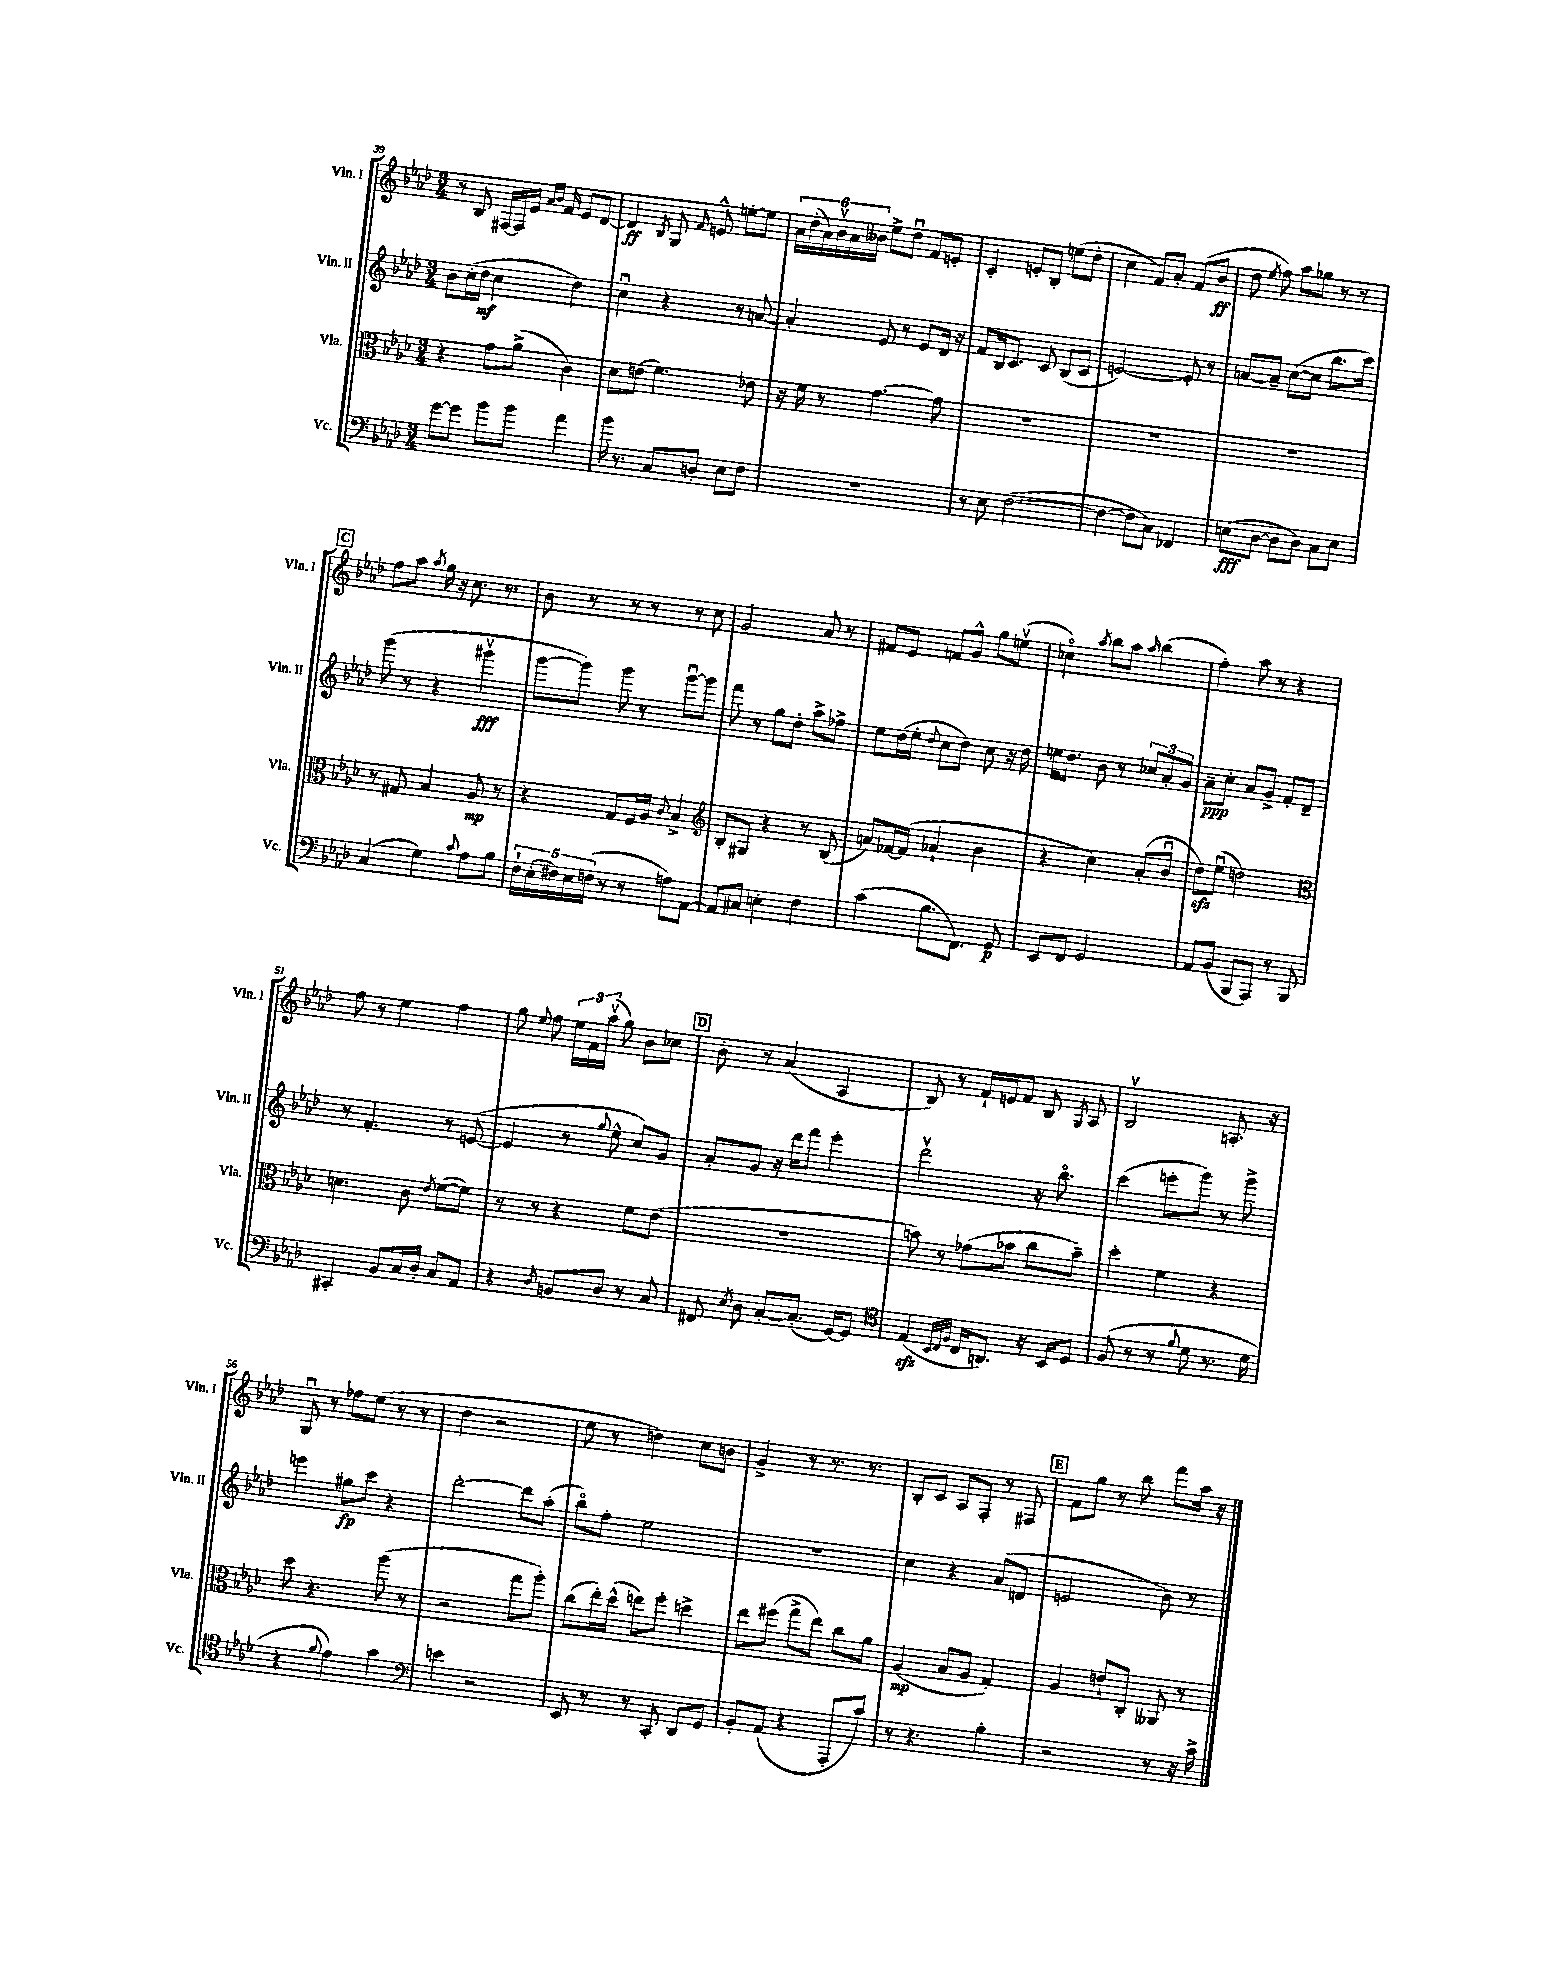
<<
\new StaffGroup <<
\new Staff = "s0" \with { instrumentName = "Vln. I" shortInstrumentName = "Vln. I" } {
    \clef treble \key aes \major \numericTimeSignature \time 3/4
    \autoBeamOff r8 bes8 fis16[~ fis16 ees'16] \grace { aes'16[ bes'16] } f'16 ees'8[ des'8]~ |
    des'4\ff \acciaccatura { bes8 } g8 \grace { f'16 } e'8-^ e''8[~-. e''8] |
    \tuplet 6/4 { aes'16[ des''16-.( aes'16) bes'16\upbow aes'16 beses'16] } ees''8[-> des''8]\downbow f'8[ e'8]-. |
    c'4-. e'8[-. bes8]-. e''8[( des''8]-. |
    c''4 f'8[) aes'8]-. f'8[( bes'8]\ff |
    des''8 \acciaccatura { ees''8 } f''8) aes''8[ ges''8] r8 r8 |
    \mark \markup { \box "C" } f''8[ aes''8] \acciaccatura { aes''8 } g''16 r16 c''8. r8. |
    bes'8 r8 r8 r8 r8 c''8 |
    g'2 aes'8 r8 |
    fis'8[ ees'8] f'8[ g'8]-^ g''8[ e''8]\upbow( |
    ces''4\flageolet) \acciaccatura { aes''8 } bes''8[ aes''8] \grace { aes''16 } bes''4( |
    f''4-.) aes''8 r8 r4 |
    f''8 r8 ees''4 f''4 |
    g''8 \appoggiatura { ees''8 } f''8 \tuplet 3/2 { ees''16[ f'16 aes''16]\upbow( } g''8) bes'8[ ces''8] |
    \mark \markup { \box "D" } bes'8-. r8 aes'4( aes4 |
    bes8) r8 f'16[-! e'16 f'8] bes8 \acciaccatura { g8 } aes8 |
    bes2\upbow a8.-. r16 |
    g8\downbow r8 fes''8[ ees''8]( r8 r8 |
    des''4 r2 |
    ees''8 r8 d''4) c''8[ b'8] |
    g'4-> r8 r8. r8. |
    bes8[-. c'8] aes8[ f8]-. r8 fis8 |
    \mark \markup { \box "E" } f'8[ g''8] r8 bes''8 f'''8[ aes''16] r16 \bar "|." |
}
\new Staff = "s1" \with { instrumentName = "Vln. II" shortInstrumentName = "Vln. II" } {
    \clef treble \key aes \major \numericTimeSignature \time 3/4
    \autoBeamOff bes'8[ c''16-.( des''16]\mf c''4 des''4) |
    c''4\downbow r4 r8 a'8~ |
    a'4-. ees'8 r8 ees'8[ des'16] r16 |
    f'8[ bes16 c'8.] c'8 bes8[( c'8] |
    e'2~) e'8-. r8 |
    a'8[~ a'8]-- c''8[~( c''8] bes''8.[ c'''16]) |
    \mark \markup { \box "C" } g'''8( r8 r4 gis'''4\upbow\fff |
    g'''8[~ g'''8]) g'''8 r8 g'''8[~\downbow g'''8] |
    f'''8 r8 g''8[ des''8]-. aes''8[-> fes''8]-> |
    ees''8[ des''16( ees''16]-. \appoggiatura { des''8 } c''8[ des''8]) c''8 r16 des''16 |
    e''16[ des''8.] bes'8 r8 \tuplet 3/2 { ces''8[ aes'8-. g'8] } |
    aes'8[--\ppp c''8]-. aes'8[ g'8]-> f'8[-. des'8]-- |
    r8 f'4.-. r8 e'8~( |
    e'4 r8 \appoggiatura { g''8 } ees''8-^ c''8[) g'8] |
    \mark \markup { \box "D" } aes'8[-. g'8] r16 des'''16[ f'''8] ees'''4-. |
    des'''2\upbow r16 bes''8.\flageolet |
    c'''4( e'''8[-. g'''8]) r8 g'''8-> |
    e'''4 gis''8[\fp c'''8] r4 |
    des'''2~-. des'''8[ aes''8]-.( |
    bes''8[\flageolet) f''8]-. ees''2 |
    R2. |
    c''4 r4 aes'8[( d'8] |
    \mark \markup { \box "E" } e'2 bes'8) r8 \bar "|." |
}
\new Staff = "s2" \with { instrumentName = "Vla." shortInstrumentName = "Vla." } {
    \clef alto \key aes \major \numericTimeSignature \time 3/4
    \autoBeamOff r4 g'8[ aes'8]->( c'4) |
    des'8[ e'8]( f'4.) ees'8 |
    r16 f'16 r8 g'4.~ g'8 |
    R2. |
    R2. |
    R2. |
    \mark \markup { \box "C" } r8 gis8 bes4 aes8\mp r8 |
    r4 g8[ f16 aes16] \appoggiatura { c'8 } bes4-> |
    \clef treble bes8[-. gis8] r4 r8 bes8( |
    a'8[) fes'16~ fes'16]( aes'4-! bes'4 |
    r4 c''4) aes'8[-.( bes'8]\downbow |
    des''8[\sfz) ees''8]\downbow( d''2) |
    \clef alto d'4. c'8 \acciaccatura { ees'8 } f'8[~( f'8]) |
    r8 r8 r4 f'8[ ees'8]( |
    \mark \markup { \box "D" } R2. |
    b'8) r8 ges'8[( bes'8] c''8[ bes'8]--) |
    des''4-. f'4 r4 |
    des''8 r4. aes''8( r8 |
    r2 g''8[ aes''8]-.) |
    c''8[( ees''16-.) des''16]-^( e''8[) f''8]-. d''4-> |
    ees''8[ fis''8]( g''8[-> ees''8]) c''8[ aes'8] |
    aes4\mp( bes8[ aes8] g4-.) |
    \mark \markup { \box "E" } aes4 e'8[-! c8]-. aeses,8 r8 \bar "|." |
}
\new Staff = "s3" \with { instrumentName = "Vc." shortInstrumentName = "Vc." } {
    \clef bass \key aes \major \numericTimeSignature \time 3/4
    \autoBeamOff g'8[~ g'8] bes'8[ bes'8] aes'4 |
    bes'16 r8. c8[ d8]-. ees8[ f8] |
    R2. |
    r8 ees8 f2~( |
    f4~ f8[ c8]) fes,4 |
    e8[\fff( des8]~ des8[ des8]) c8[ e8] |
    \mark \markup { \box "C" } c4( g4) \appoggiatura { c'8 } aes8[ bes8] |
    \tuplet 5/4 { f16[-! ees16-.( fis16) ees16 f16]( } r8 r8 a8[) aes,8]~ |
    aes,8[ cis8] e4-. f4 |
    c'4( bes8.[ f,8.]) g,8\p |
    ees,8[ f,8] g,2 |
    aes,8[ bes,8]( bes,,8[ aes,,8]) r8 bes,,8 |
    cis,4-. bes,8[ c16 des16]-. c8[ aes,8] |
    r4 \acciaccatura { des8 } b,8[ des8] r8 c8 |
    \mark \markup { \box "D" } fis,8 \acciaccatura { ees8 } des8 c8[~-. c8.]-.( g,16[~) g,8] |
    \clef tenor ees4\sfz( \grace { bes,32[ c32 f32] } c16[ a,8.]) r16 bes,16[ des8] |
    f8( r8 r8 \appoggiatura { f'8 } des'8 r8. des'16 |
    r4 \appoggiatura { f'8 } ees'4) g'4 |
    \clef bass e'4 r2 |
    ees,8 r8 r8 c,8-. des,8[ g,8] |
    bes,8[-. aes,8]( r4 aes,,8[-. c'8]) |
    r8 r4. bes4-. |
    \mark \markup { \box "E" } r2 r8 r16 c'16-> \bar "|." |
}
>>
>>
\layout { \context { \Score currentBarNumber = #39 } }
